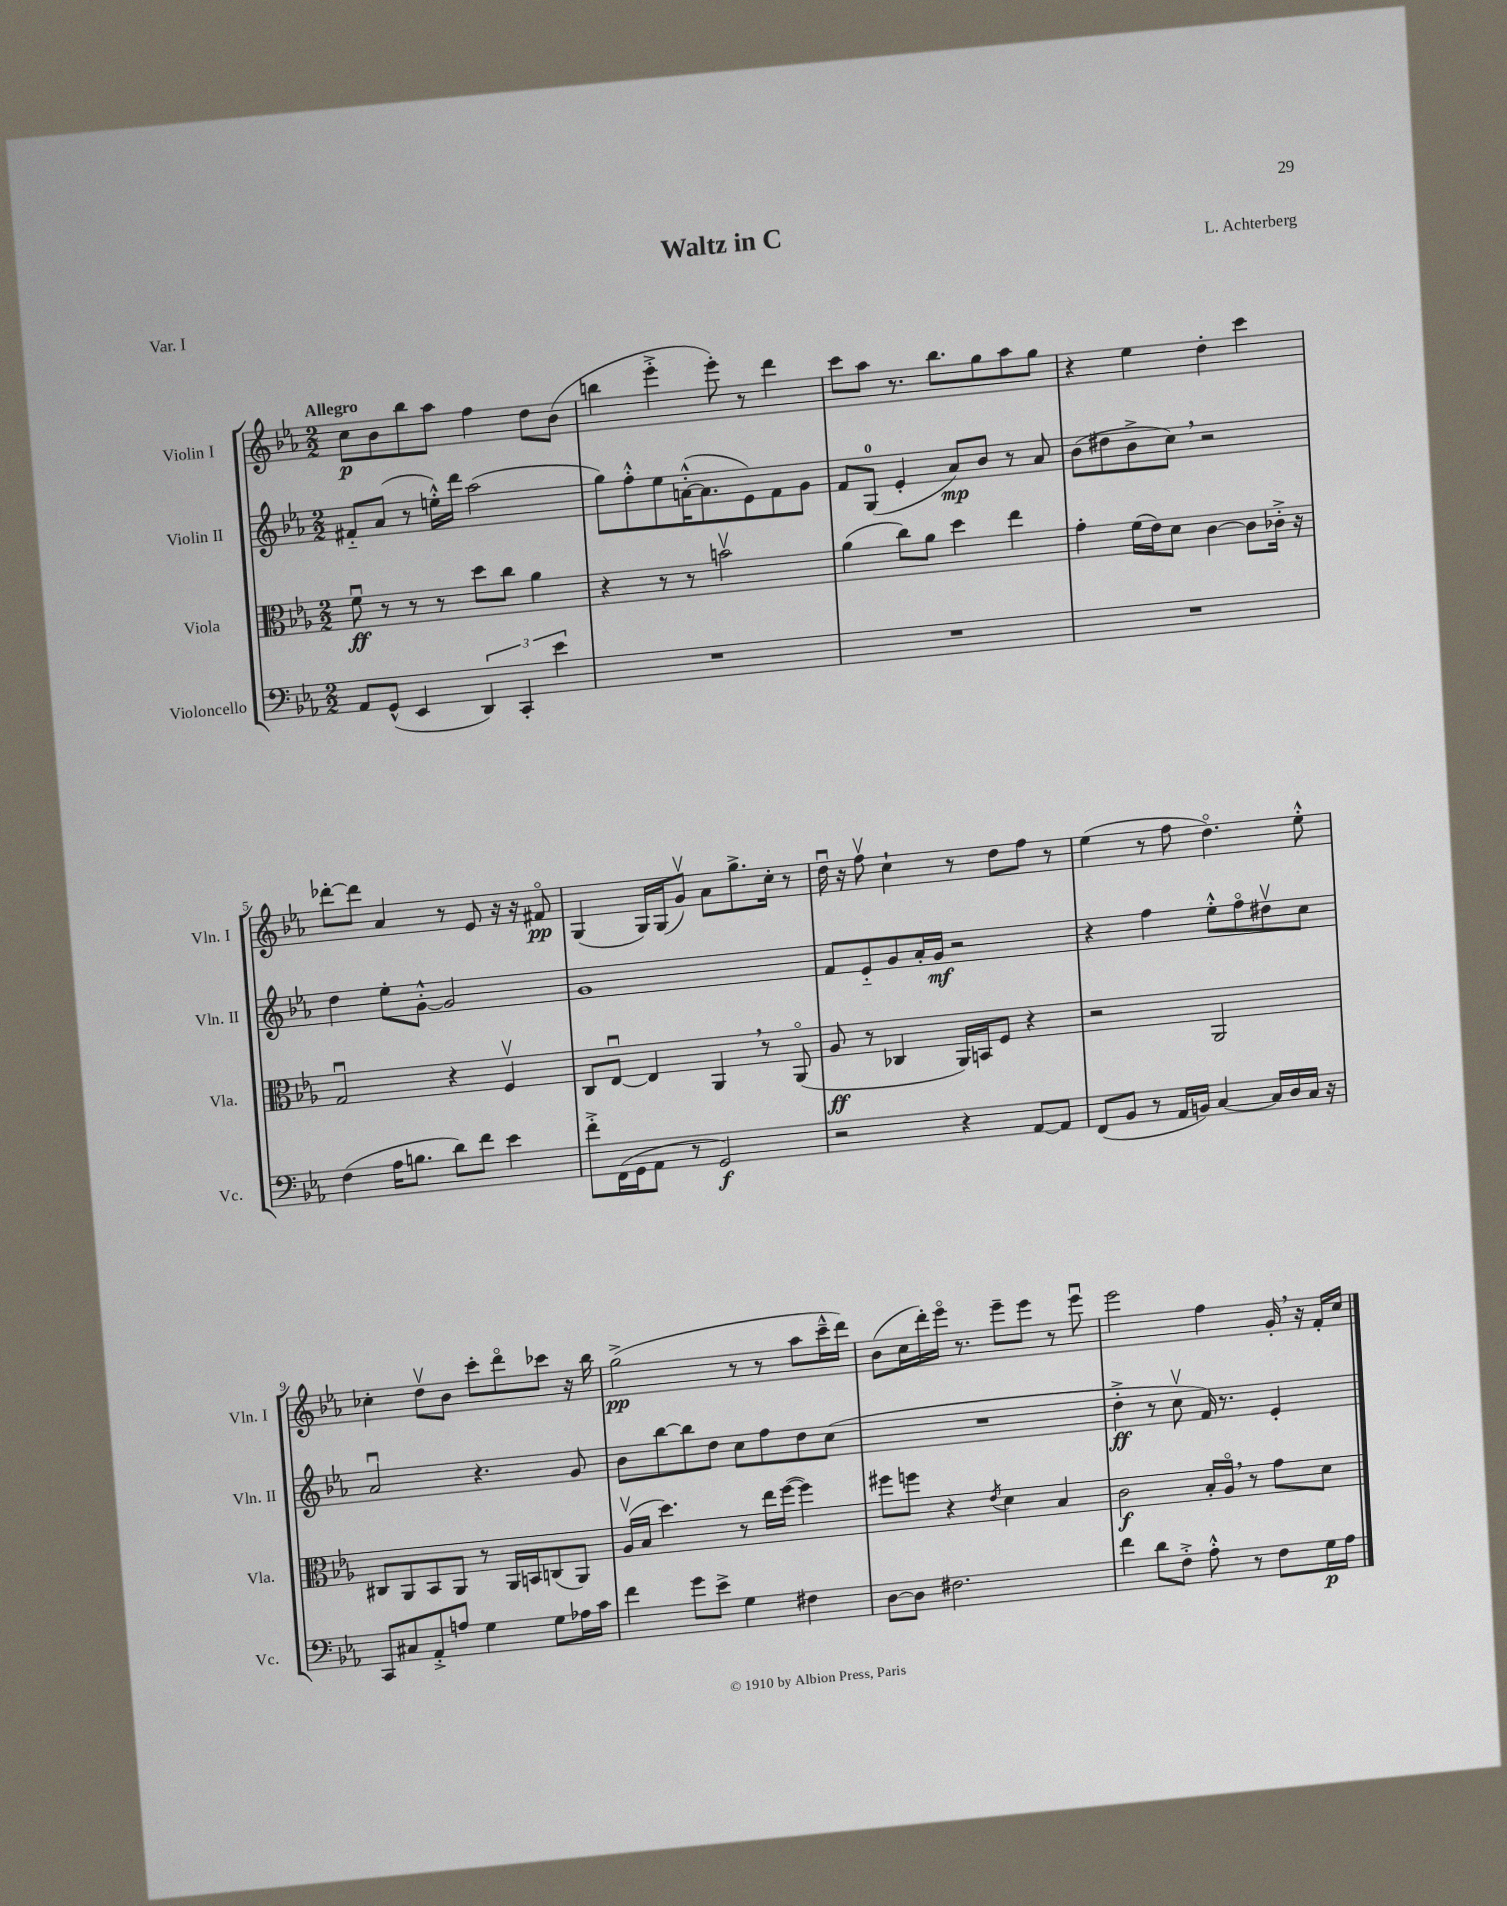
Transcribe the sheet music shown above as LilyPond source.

\header { title = "Waltz in C" composer = "L. Achterberg" piece = "Var. I" }
<<
\new StaffGroup <<
\new Staff = "s0" \with { instrumentName = "Violin I" shortInstrumentName = "Vln. I" } {
    \clef treble \key ees \major \numericTimeSignature \time 2/2 \tempo "Allegro"
    c''8\p bes'8 bes''8 aes''8 f''4 d''8 bes'8( |
    b''4 ees'''4-.-> ees'''8-.) r8 d'''4 |
    c'''8 aes''8 r8. bes''8. g''8 aes''8 g''8 |
    r4 ees''4 d''4-. c'''4 |
    des'''8~-. des'''8 aes'4 r8 ees'8 r16 r16 fis'8\flageolet\pp |
    g4( g16) g16( g'8\upbow) aes'8 g''8.-> c''16-. r8 |
    d''16\downbow r16 f''8\upbow c''4-! r8 d''8 f''8 r8 |
    ees''4( r8 f''8 d''4.\flageolet) ees''8-.-^ |
    ces''4-. d''8\upbow bes'8 c'''8-. d'''8\flageolet ces'''8 r16 bes''16 |
    g''2->\pp( r8 r8 aes''8 c'''16---^ d'''16) |
    bes'8( c''16 d'''16-.) ees'''16\flageolet r8. ees'''8-- ees'''8 r8 ees'''8\downbow |
    ees'''2 f''4 g'16-. \breathe r16 f'16-. c''16 \bar "|." |
}
\new Staff = "s1" \with { instrumentName = "Violin II" shortInstrumentName = "Vln. II" } {
    \clef treble \key ees \major \numericTimeSignature \time 2/2
    fis'8-_ aes'8( r8 e''16-.-^) d'''16 aes''2( |
    g''8) f''8-.-^ ees''8 a'16~-.-^( a'8. ees'8) f'8 g'8 |
    f'8 g8-0( ees'4-. aes'8\mp) bes'8 r8 aes'8 |
    bes'8( dis''8 bes'8-> c''8) \breathe r2 |
    d''4 ees''8-. g'8~-.-^ g'2 |
    g'1 |
    f'8 ees'8-_ g'8 aes'16-. g'16\mf r2 |
    r4 f''4 ees''8-.-^ f''8\flageolet dis''8\upbow c''8 |
    aes'2\downbow r4. g'8 |
    bes'8 bes''8~ bes''8 d''8 c''8 f''8 d''8 c''8( |
    R1 |
    d''4-.->\ff r8 c''8\upbow f'16) r8. ees'4-. \bar "|." |
}
\new Staff = "s2" \with { instrumentName = "Viola" shortInstrumentName = "Vla." } {
    \clef alto \key ees \major \numericTimeSignature \time 2/2
    f'8\downbow\ff r8 r8 r8 d''8 c''8 aes'4 |
    r4 r8 r8 b'2\upbow |
    aes'4( c''8) aes'8 d''4 ees''4 |
    g'4-. f'16( ees'16) d'8 c'4~ c'8 ces'16-.-> r16 |
    g2\downbow r4 f4\upbow |
    c8 ees8~\downbow ees4 aes,4 \breathe r8 aes,8\flageolet( |
    aes8\ff r8 ces4 aes,16) b,16 f8 r4 |
    r2 aes,2 |
    cis8 aes,8 bes,8 aes,8 r8 aes,16 b,16 c8( aes,8) |
    aes16\upbow( bes16 d''4.) r8 ees''16 f''16~( f''4) |
    fis''8 f''8 r4 \acciaccatura { ees'8 } d'4 bes4 |
    c'2\f bes16-. aes16\flageolet \breathe r8 g'8 d'8 \bar "|." |
}
\new Staff = "s3" \with { instrumentName = "Violoncello" shortInstrumentName = "Vc." } {
    \clef bass \key ees \major \numericTimeSignature \time 2/2
    aes,8 g,8-^( ees,4 \tuplet 3/2 { d,4) c,4-. ees'4 } |
    R1 |
    R1 |
    R1 |
    f4( aes16 b8. d'8) f'8 ees'4 |
    f'8-.-> f,16( g,16 aes,8 r8 g,2\f) |
    r2 r4 aes,8~ aes,8 |
    f,8( bes,8 r8 aes,16 b,16) c4~ c16 d16 c16 r16 |
    c,8 cis8 aes,8-.-> a8 g4 g8 aes16 c'16 |
    f'4 g'8 ees'8-> g4 fis4 |
    d8~ d8 fis2. |
    f'4 d'8 f8-.-> aes8-.-^ r8 f8 g16\p aes16 \bar "|." |
}
>>
>>
